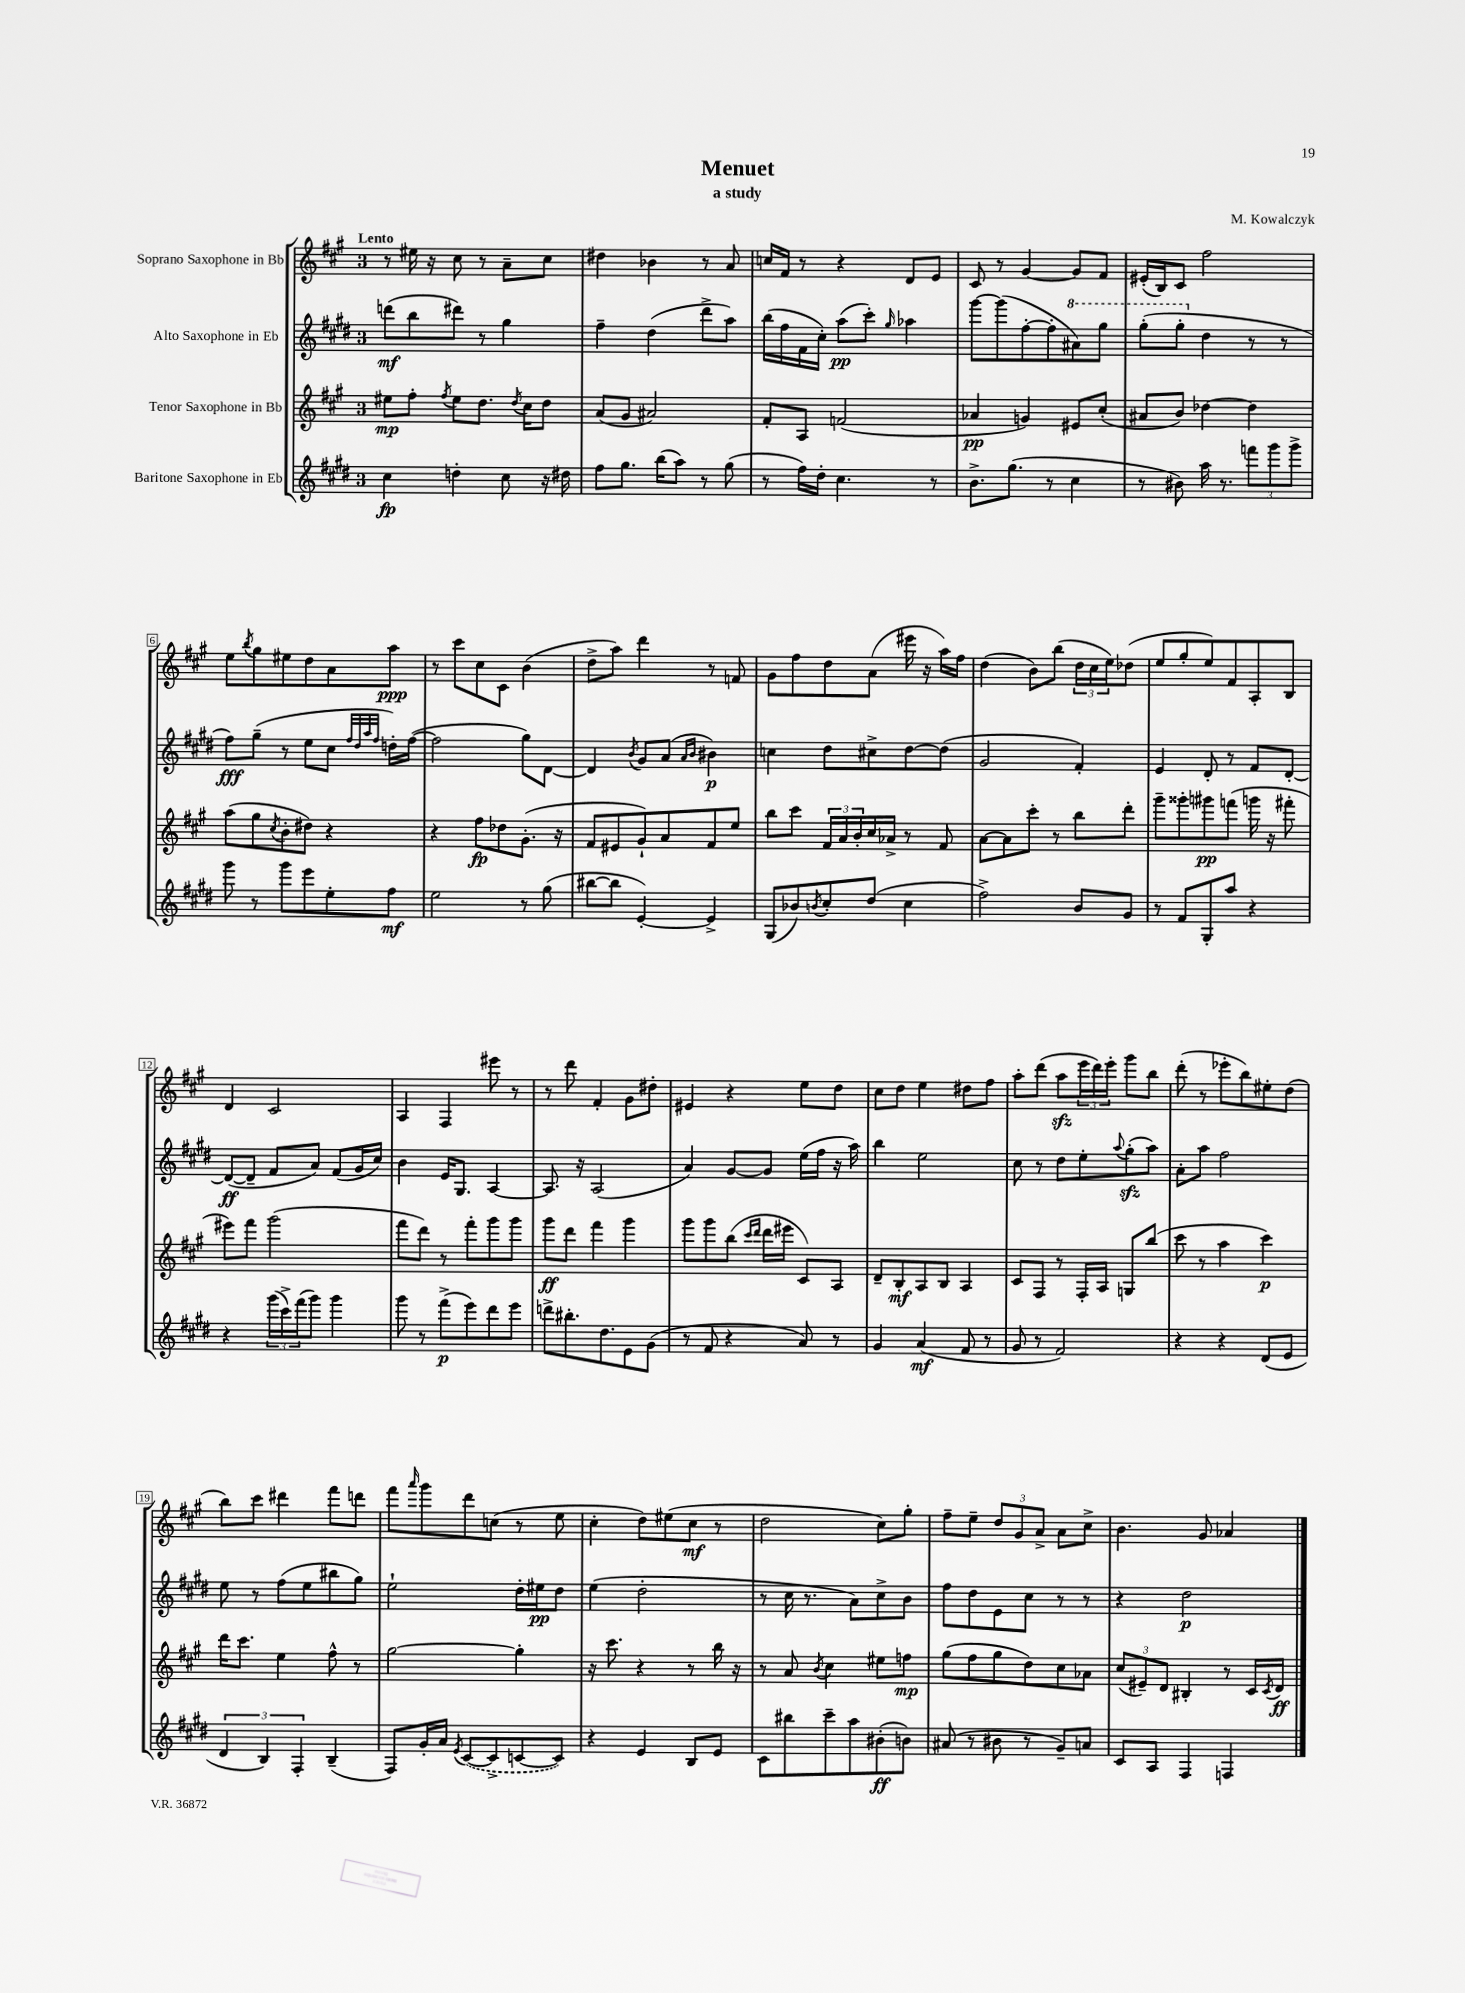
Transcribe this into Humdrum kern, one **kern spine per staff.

**kern	**kern	**kern	**kern
*staff4	*staff3	*staff2	*staff1
*clefG2	*clefG2	*clefG2	*clefG2
*k[f#c#g#d#]	*k[f#c#g#]	*k[f#c#g#d#]	*k[f#c#g#]
*M3/4	*M3/4	*M3/4	*M3/4
4cc#	8ee#	(8ddd	8r
.	8ff#'	8bb	16ee#
.	.	.	16r
.	8qff#	.	.
4dd'	8ee#	8ddd#)	8cc#
.	8.dd	8r	8r
8cc#	.	4gg#	8a~
.	8qdd	.	.
.	16cc#	.	.
16r	8dd	.	8cc#
16dd#	.	.	.
=	=	=	=
8ff#	(8a	4ff#~	4dd#
8.gg#	8g#	.	.
.	2a#)	(4dd#	4b-
(16bb	.	.	.
8aa)	.	.	.
8r	.	8ddd#^	8r
(8gg#	.	8aa)	8a
=	=	=	=
8r	8f#'	(16bb	16cc
.	.	16ff#	16f#
16ff#)	8A	16f#	8r
16dd#'	.	16cc#')	.
4.cc#	(2f	(8aa	4r
.	.	8ccc#')	.
.	.	16qqgg#	.
.	.	4aa-	8d
8r	.	.	8e
=	=	=	=
8.b^	4a-	[8ggg#	8c#
.	.	(8ggg#]	8r
(8.gg#	.	.	.
.	4g)	[8ff#'	[4g#
8r	.	8ff#']	.
4cc#	8e#	8aa#)	8g#]
.	(8cc#'	8ggg#	8f#
=	=	=	=
8r	8a#	(8ggg#'	(16e#'
.	.	.	16B)
8b#)	8b)	8ggg#'	8c#
16aa	[4dd-	4dd#	2ff#
8.r	.	.	.
12fff	4dd-]	8r	.
12ggg#	.	.	.
.	.	8r	.
12ggg#^	.	.	.
=	=	=	=
8ggg#	(8aa	8ff#)	8ee
.	.	.	8qbb
8r	8gg#	(8gg#~	8gg#
.	8qcc#	.	.
8ggg#	8b'	8r	8ee#
8eee	8dd#)	8ee	8dd
8ee'	4r	8cc#	8a
.	.	32qqff#	.
.	.	32qqdd#	.
.	.	32qqaa	.
.	.	32qqff#	.
8ff#	.	16dd')	8aa
.	.	([16ff#	.
=	=	=	=
2ee	4r	2ff#]	8r
.	.	.	8ccc#
.	8ff#	.	8cc#
.	8dd-	.	8c#
8r	(8.g#'	8gg#)	(4b
(8gg#	.	[8d#	.
.	16r	.	.
=	=	=	=
[8bb#	8f#	4d#]	8dd^
8bb#]	8e#	.	8aa)
.	.	8qb	.
[4e')	8g#`)	8g#	4ddd
.	8a	(8a	.
.	.	16qqa	.
.	.	16qqb	.
4e^]	8f#	4b#)	8r
.	8ee	.	8f
=	=	=	=
(8G#	8bb	4cc	8g#
8b-)	8ccc#	.	8ff#
8qb	.	.	.
8cc#'	24f#	8dd#	8dd
.	24a	.	.
.	24b'	.	.
(8dd#	16cc#	8cc#^	(8a
.	16a-^	.	.
4cc#	8r	[8dd#	16eee#
.	.	.	16r
.	8f#	(8dd#]	16aa)
.	.	.	16ff#
=	=	=	=
2ff#^)	[8a	2g#	(4dd
.	8a]	.	.
.	8ccc#'	.	8b)
.	8r	.	(8bb
8b	8bb	4f#')	24dd
.	.	.	24cc#
.	.	.	24ee)
8g#	8ddd'	.	(8dd-
=	=	=	=
8r	8ggg#~	4e	8ee
8f#	8ggg##'	.	8gg#'
8G#'	8ggg#	8d#'	8ee)
8aa	(8fff	8r	8f#
4r	16ggg	8f#	8A'
.	16r	.	.
.	8fff#'	[8d#'	8B
=	=	=	=
4r	8eee#)	(8d#_	4d
.	8fff#	8d#~]	.
(24ggg#	(2ggg#	8f#	2c#
24ccc#^)	.	.	.
(24fff#	.	.	.
8ggg#)	.	8a)	.
4ggg#	.	(8f#	.
.	.	16g#	.
.	.	16cc#)	.
=	=	=	=
8ggg#	8fff#	4b	4A
8r	8ddd)	.	.
(8fff#^	8r	16e	4F#
.	.	8.G#	.
8eee)	8fff#'	.	.
8ddd#	8ggg#	[4A	8eee#
8eee	8ggg#	.	8r
=	=	=	=
8ddd^	8ggg#	8.A]	8r
8.bb#'	8ddd	.	8ddd
.	.	16r	.
.	4fff#	(2A	4f#'
8.dd#	.	.	.
8e	4ggg#	.	8g#
(8g#	.	.	8dd#'
=	=	=	=
8r	8ggg#	4a)	4e#
8f#	8ggg#	.	.
4r	(8bb	[8g#	4r
.	16qqccc#	.	.
.	16qqddd	.	.
.	16ddd	8g#]	.
.	16eee#	.	.
8a)	8c#)	(16ee	8ee
.	.	16ff#	.
8r	8A	16r	8dd
.	.	16aa)	.
=	=	=	=
4g#	8d~	4bb	8cc#
.	8B'	.	8dd
(4a	8A	2ee	4ee
.	8B	.	.
8f#	4A	.	8dd#
8r	.	.	8ff#
=	=	=	=
8g#	8c#	8cc#	8aa'
8r	8F#	8r	(8ddd
2f#)	8r	8dd#	8aa
.	16F#'	8ee'	24eee
.	.	.	24ddd)
.	16A	.	.
.	.	.	24eee'
.	.	8qqaa	.
.	8G	(8gg#'	8ggg#
.	(8bb	8aa)	8bb
=	=	=	=
4r	8ccc#	8a'	(8ddd'
.	8r	8aa	8r
4r	4aa	2ff#	8eee-'
.	.	.	8bb)
(8d#	4ccc#)	.	8ee#'
8e	.	.	(8dd
=	=	=	=
6d#	16ddd	8ee	8bb)
.	8.ccc#	.	.
.	.	8r	8ccc#
6B)	.	.	.
.	4ee	(8ff#	4ddd#
6F#'	.	.	.
.	.	8ee	.
(4B~	8ff#^^	8bb#	8fff#
.	8r	8gg#)	8ddd
=	=	=	=
8F#)	[2gg#	2ee`	8fff#
.	.	.	16qqaaa
16g#'	.	.	8ggg#
16a	.	.	.
8qe	.	.	.
([8c#	.	.	8ddd
8c#^]	.	.	(8cc
[8c	4gg#']	16dd#'	8r
.	.	16ee#	.
8c])	.	8dd#	8ee
=	=	=	=
4r	16r	(4ee	4cc#'
.	8.ccc#	.	.
4e	4r	2dd#'	8dd)
.	.	.	(8ee#
8B	8r	.	8cc#
8e	16bb	.	8r
.	16r	.	.
=	=	=	=
8c#	8r	8r	2dd
8bb#	8a	16cc#	.
.	.	8.r	.
.	8qb	.	.
8ccc#~	4cc#	.	.
8aa	.	8a)	.
(8b#'	8ee#	8cc#^	8cc#)
8b)	8ff	8b	8gg#'
=	=	=	=
(8a#	(8gg#	8ff#	8ff#~
8r	8ff#	8dd#	8ee~
8b#	8gg#	8e	12dd
.	.	.	12g#
8r	8dd)	8cc#	.
.	.	.	12a^
8g#~)	8cc#	8r	8a
8a	8a-	8r	8cc#^
=	=	=	=
8c#	(12cc#	4r	4.b
.	12e#~)	.	.
8A	.	.	.
.	12d	.	.
4F#	4B#'	2dd#	.
.	.	.	8g#
4F	8r	.	4a-
.	16c#	.	.
.	8qc#	.	.
.	16d	.	.
==	==	==	==
*-	*-	*-	*-
